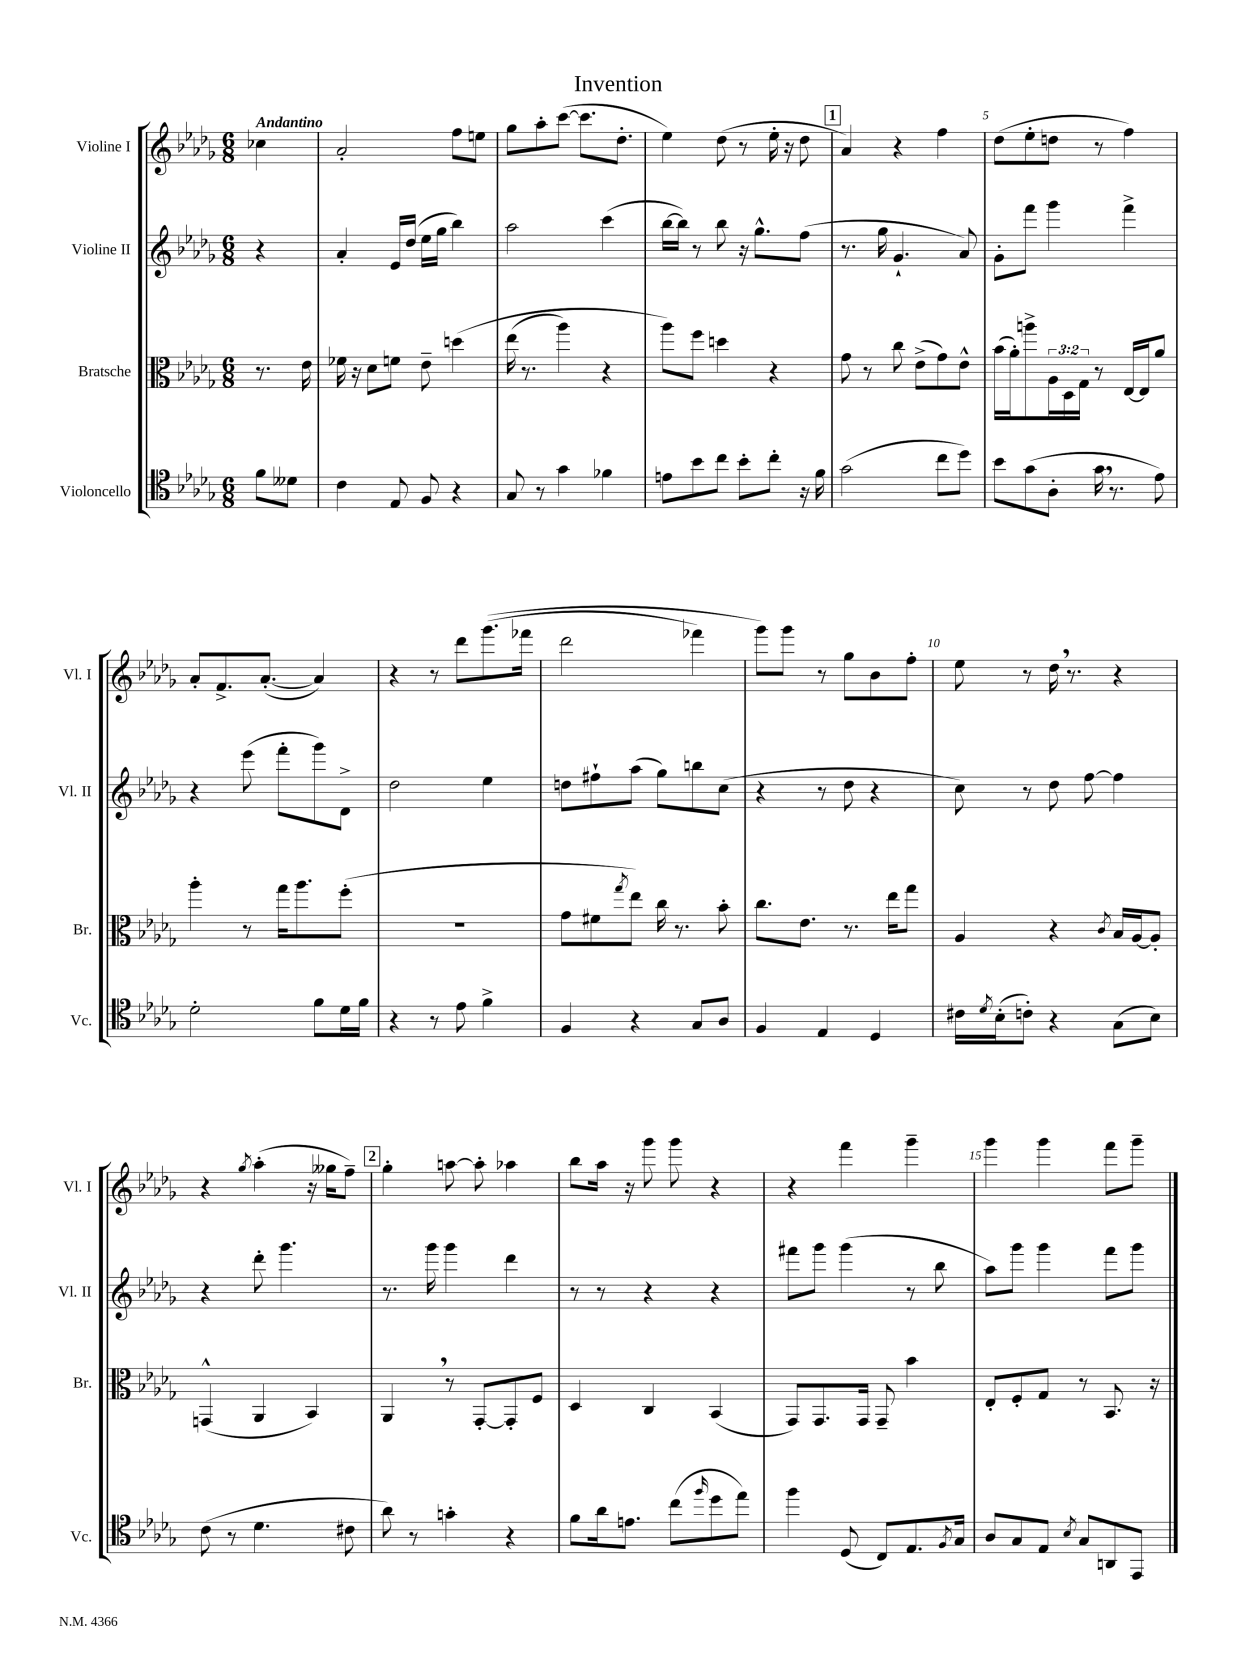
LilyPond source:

\header { title = "Invention" }
<<
\new StaffGroup <<
\new Staff = "s0" \with { instrumentName = "Violine I" shortInstrumentName = "Vl. I" } {
    \clef treble \key des \major \numericTimeSignature \time 6/8 \partial 4 \tempo "Andantino"
    ces''4 |
    aes'2-. f''8 e''8 |
    ges''8 aes''8-. c'''8~( c'''8. des''8.-. |
    ees''4) des''8( r8 ees''16-. r16 des''8 |
    \mark \markup { \box "1" } aes'4) r4 f''4 |
    des''8( ees''8-. d''8 r8 f''4) |
    aes'8-. f'8.-> aes'8.~-.( aes'4) |
    r4 r8 des'''8 ges'''8.(\( fes'''16 |
    des'''2 fes'''4) |
    ges'''8\) ges'''8 r8 ges''8 bes'8 f''8-. |
    ees''8 r8 des''16 \breathe r8. r4 |
    r4 \acciaccatura { ges''8 } aes''4-.( r16 geses''16 f''8--) |
    \mark \markup { \box "2" } ges''4-. a''8~ a''8-. aes''4 |
    bes''8 aes''16 r16 ges'''8 ges'''8 r4 |
    r4 f'''4 ges'''4-- |
    ges'''4 ges'''4 f'''8 ges'''8-- \bar "|." |
}
\new Staff = "s1" \with { instrumentName = "Violine II" shortInstrumentName = "Vl. II" } {
    \clef treble \key des \major \numericTimeSignature \time 6/8 \partial 4
    r4 |
    aes'4-. ees'16 des''16( ees''16 ges''16 bes''4) |
    aes''2 c'''4( |
    bes''16~ bes''16) r8 bes''8 r16 ges''8.-^ f''8( |
    \mark \markup { \box "1" } r8. ges''16 ges'4.-! aes'8) |
    ges'8-. f'''8 ges'''4 f'''4-> |
    r4 ees'''8( f'''8-. ges'''8) des'8-> |
    des''2 ees''4 |
    d''8 fis''8-! aes''8( ges''8) b''8 c''8( |
    r4 r8 des''8 r4 |
    c''8) r8 des''8 f''8~ f''4 |
    r4 des'''8-. ges'''4. |
    \mark \markup { \box "2" } r8. ges'''16 ges'''4 des'''4 |
    r8 r8 r4 r4 |
    fis'''8 ges'''8 ges'''4( r8 bes''8 |
    aes''8) ges'''8 ges'''4 f'''8 ges'''8 \bar "|." |
}
\new Staff = "s2" \with { instrumentName = "Bratsche" shortInstrumentName = "Br." } {
    \clef alto \key des \major \numericTimeSignature \time 6/8 \override Staff.TupletNumber.text = #tuplet-number::calc-fraction-text \partial 4
    r8. ees'16 |
    fes'16 r16 des'8 f'8 ees'8-- d''4\( |
    ees''16( r8. aes''4) r4 |
    aes''8\) f''8 d''4 r4 |
    \mark \markup { \box "1" } ges'8 r8 c''8 ees'8->( ges'8) ees'8-^ |
    bes'16( aes'16-.) a''8-> \tuplet 3/2 { aes16 des16 ges16 } r8 ees16~ ees16 aes'8 |
    aes''4-. r8 ges''16 aes''8. f''8-.( |
    R2. |
    ges'8 fis'8 \acciaccatura { ges''8 } ees''8) c''16 r8. bes'8-. |
    c''8. ees'8. r8. ees''16 ges''8 |
    aes4 r4 \acciaccatura { c'8 } bes16 aes16~ aes8-. |
    g,4-^( aes,4 bes,4) |
    \mark \markup { \box "2" } aes,4 \breathe r8 ges,8~-. ges,8-. f8 |
    des4 c4 bes,4( |
    ges,8) ges,8. ges,16 ges,8-- bes'4 |
    ees8-. f8-. ges8 r8 bes,8. r16 \bar "|." |
}
\new Staff = "s3" \with { instrumentName = "Violoncello" shortInstrumentName = "Vc." } {
    \clef tenor \key des \major \numericTimeSignature \time 6/8 \partial 4
    f'8 deses'8 |
    c'4 ees8 f8 r4 |
    ges8 r8 ges'4 fes'4 |
    e'8 bes'8 c''8 bes'8-. c''8-. r16 f'16 |
    \mark \markup { \box "1" } ges'2( c''8 des''8) |
    bes'8 ges'8( aes8-. ges'16 \breathe r8. ees'8) |
    des'2-. f'8 des'16 f'16 |
    r4 r8 ees'8 f'4-> |
    f4 r4 ges8 aes8 |
    f4 ees4 des4 |
    cis'16 \acciaccatura { des'8 } bes16-.( c'8-.) r4 ges8( bes8) |
    c'8( r8 des'4. cis'8 |
    \mark \markup { \box "2" } aes'8) r8 g'4-. r4 |
    f'8 aes'16 e'8. c''8( \grace { f''16 } des''8 ees''8) |
    f''4 des8( c8) ees8. \acciaccatura { f8 } ges16 |
    aes8 ges8 ees8 \acciaccatura { bes8 } ges8 a,8 ees,8 \bar "|." |
}
>>
>>
\layout { \context { \Score \override BarNumber.break-visibility = ##(#f #t #t) barNumberVisibility = #(every-nth-bar-number-visible 5) } }
